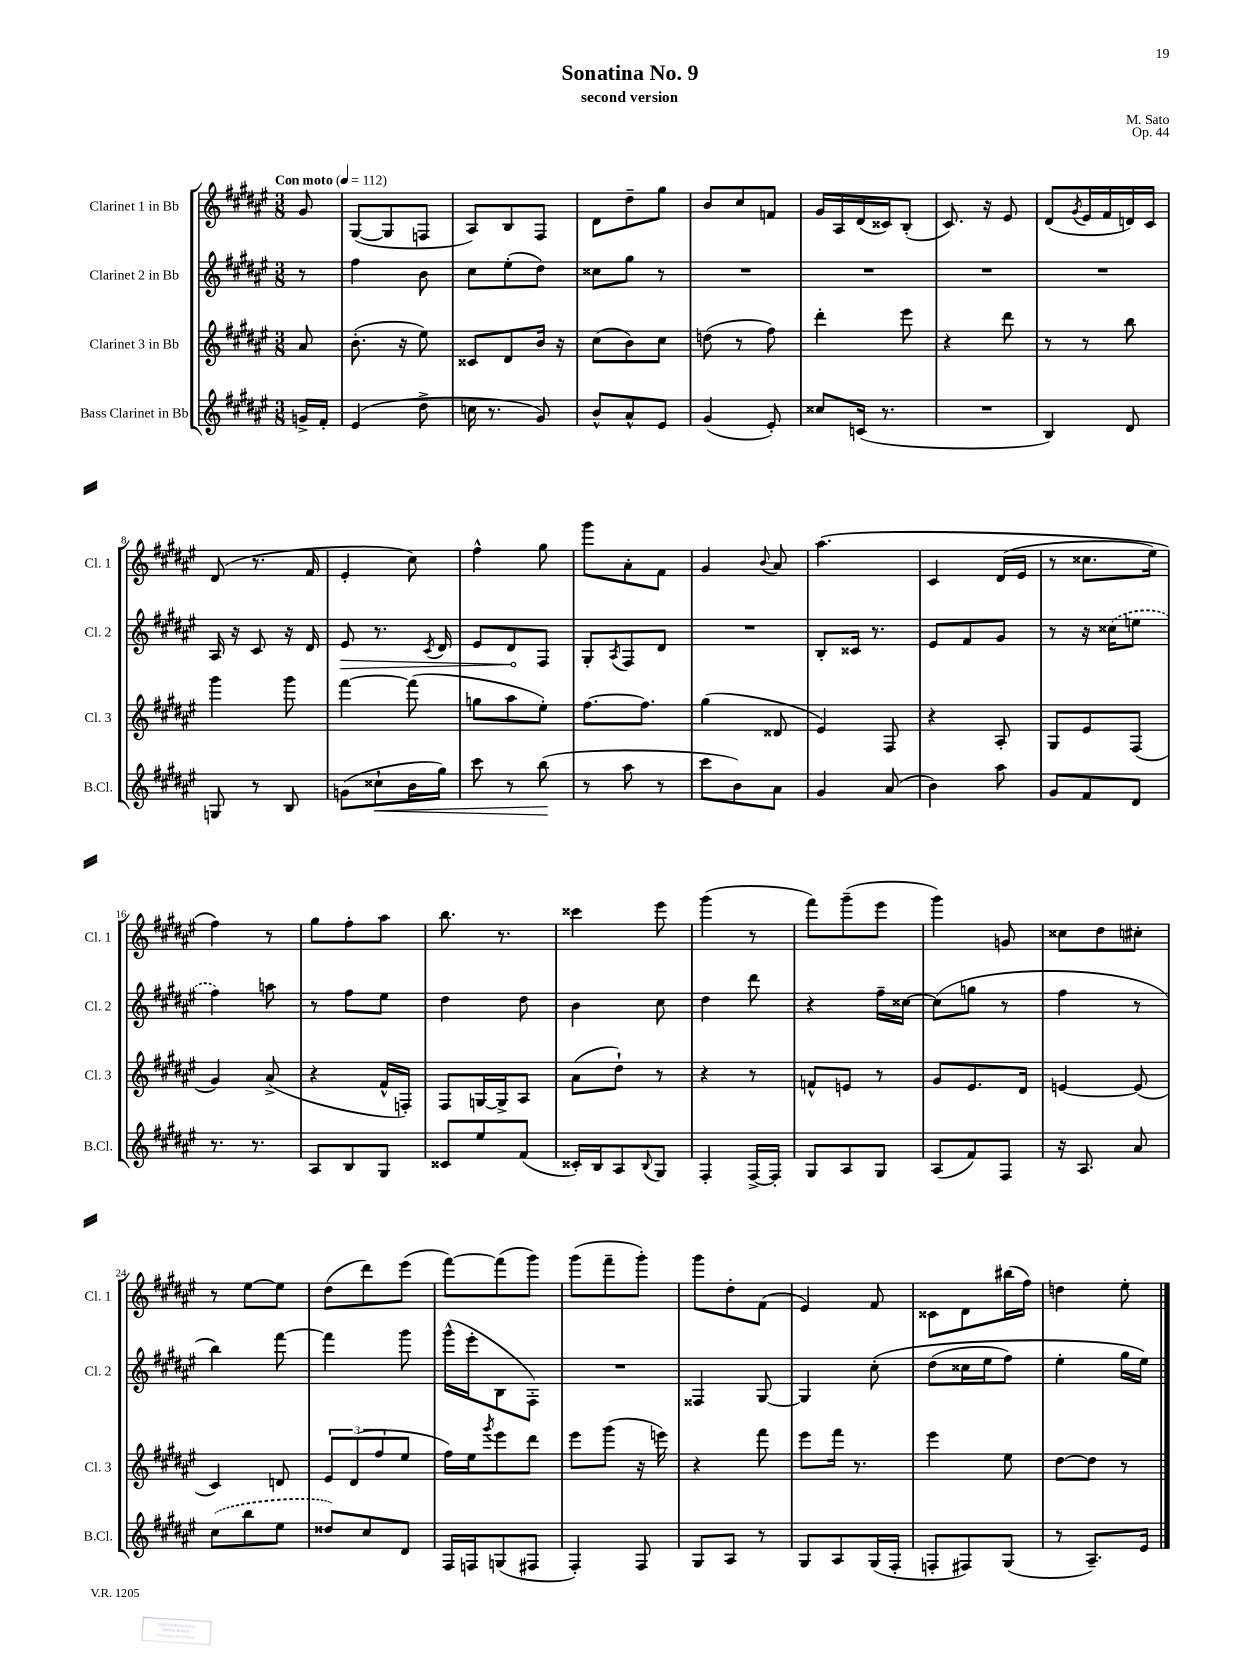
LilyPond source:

\header { title = "Sonatina No. 9" composer = "M. Sato" subtitle = "second version" opus = "Op. 44" }
<<
\new StaffGroup <<
\new Staff = "s0" \with { instrumentName = "Clarinet 1 in Bb" shortInstrumentName = "Cl. 1" } {
    \clef treble \key fis \major \numericTimeSignature \time 3/8 \partial 8 \tempo "Con moto" 4 = 112
    gis'8 |
    gis8~( gis8 f8 |
    ais8) b8 fis8 |
    dis'8 dis''8-- gis''8 |
    b'8 cis''8 f'8 |
    gis'16 ais16 dis'16( cisis'16) b8-.( |
    cis'8.) r16 eis'8 |
    dis'8( \acciaccatura { gis'8 } eis'16 fis'16 d'16) cis'16 |
    dis'8( r8. fis'16 |
    eis'4-. cis''8) |
    fis''4-^ gis''8 |
    gis'''8 ais'8-. fis'8 |
    gis'4 \appoggiatura { b'8 } ais'8 |
    ais''4.\( |
    cis'4 dis'16( eis'16 |
    r8 cisis''8. eis''16) |
    fis''4\) r8 |
    gis''8 fis''8-. ais''8 |
    b''8. r8. |
    cisis'''4 eis'''8 |
    gis'''4( r8 |
    fis'''8) gis'''8--( eis'''8 |
    gis'''4) g'8 |
    cisis''8 dis''8 cis''8-. |
    r8 eis''8~ eis''8 |
    dis''8( dis'''8) eis'''8( |
    fis'''8~) fis'''8( gis'''8) |
    gis'''8( fis'''8-- gis'''8-.) |
    gis'''8 dis''8-. fis'8( |
    eis'4) fis'8 |
    cisis'8 dis'8 bis''16( fis''16) |
    d''4 eis''8-. \bar "|." |
}
\new Staff = "s1" \with { instrumentName = "Clarinet 2 in Bb" shortInstrumentName = "Cl. 2" } {
    \clef treble \key fis \major \numericTimeSignature \time 3/8 \partial 8
    r8 |
    fis''4 b'8 |
    cis''8 eis''8-.( dis''8) |
    cisis''8 gis''8 r8 |
    R4. |
    R4. |
    R4. |
    R4. |
    ais16 r16 cis'8 r16 dis'16 |
    \once \override Hairpin.circled-tip = ##t eis'8\> r8. \acciaccatura { cis'8 } dis'16 |
    eis'8 dis'8\! fis8 |
    gis8-. \acciaccatura { ais8 } fis8 dis'8 |
    R4. |
    b8-. cisis'16 r8. |
    eis'8 fis'8 gis'8 |
    r8 r16 \once \slurDashed cisis''16( e''8 |
    fis''4) a''8 |
    r8 fis''8 eis''8 |
    dis''4 dis''8 |
    b'4 cis''8 |
    dis''4 dis'''8 |
    r4 fis''16-- cisis''16~ |
    cisis''8( g''8 r8 |
    fis''4 r8 |
    b''4) fis'''8~ |
    fis'''4 gis'''8 |
    gis'''16-^( eis'''16-. b8 fis8-.) |
    R4. |
    fisis4 gis8~ |
    gis4 cis''8-.\( |
    dis''8( cisis''16 eis''16 fis''8) |
    eis''4-. gis''16 eis''16\) \bar "|." |
}
\new Staff = "s2" \with { instrumentName = "Clarinet 3 in Bb" shortInstrumentName = "Cl. 3" } {
    \clef treble \key fis \major \numericTimeSignature \time 3/8 \partial 8
    ais'8 |
    b'8.-.( r16 eis''8) |
    cisis'8 dis'8 b'16 r16 |
    cis''8( b'8) cis''8 |
    d''8( r8 fis''8) |
    dis'''4-. eis'''8 |
    r4 dis'''8 |
    r8 r8 b''8 |
    gis'''4 gis'''8 |
    fis'''4~ fis'''8( |
    g''8 ais''8 eis''8-.) |
    fis''8.~ fis''8. |
    gis''4( disis'8 |
    eis'4) fis8 |
    r4 ais8-. |
    gis8 eis'8 fis8( |
    gis'4) ais'8->( |
    r4 fis'16-^ f16-.) |
    fis8 g16~ g16-> ais8 |
    ais'8( dis''8-!) r8 |
    r4 r8 |
    f'8-^ e'8 r8 |
    gis'8 eis'8. dis'16 |
    e'4~ e'8( |
    cis'4) d'8 |
    \tuplet 3/2 { eis'8 dis'8( fis''8 } eis''8 |
    fis''16) eis''16 \acciaccatura { gis'''8 } eis'''8 dis'''8 |
    eis'''8 gis'''8( r16 e'''16) |
    r4 fis'''8 |
    eis'''8 fis'''16 r8. |
    eis'''4 eis''8 |
    dis''8~ dis''8 r8 \bar "|." |
}
\new Staff = "s3" \with { instrumentName = "Bass Clarinet in Bb" shortInstrumentName = "B.Cl." } {
    \clef treble \key fis \major \numericTimeSignature \time 3/8 \partial 8
    g'16-> fis'16-. |
    eis'4( dis''8-> |
    c''16 r8. gis'8) |
    b'8-^ ais'8-^ eis'8 |
    gis'4( eis'8-.) |
    cisis''8 c'16( r8. |
    R4. |
    b4) dis'8 |
    g8 r8 b8 |
    g'8( cisis''8-!\< b'16 gis''16) |
    cis'''8 r8 b''8\!( |
    r8 ais''8 r8 |
    cis'''8 b'8) ais'8 |
    gis'4 ais'8( |
    b'4) ais''8 |
    gis'8 fis'8 dis'8 |
    r8. r8. |
    ais8 b8 gis8 |
    cisis'8 eis''8 fis'8( |
    cisis'16-.) b16 ais8 \appoggiatura { b8 } gis8 |
    fis4-. fis16~-> fis16-. |
    gis8 ais8 gis8 |
    ais8( fis'8) fis8 |
    r16 ais8. ais'8 |
    \once \slurDashed cis''8( b''8 eis''8 |
    disis''8) cis''8 dis'8 |
    fis16 f16 g8( fis8 |
    fis4-.) fis8 |
    gis8 ais8 r8 |
    gis8 ais8 gis16( fis16-. |
    f8-. fis8) gis8( |
    r8 ais8.--) eis'16 \bar "|." |
}
>>
>>
